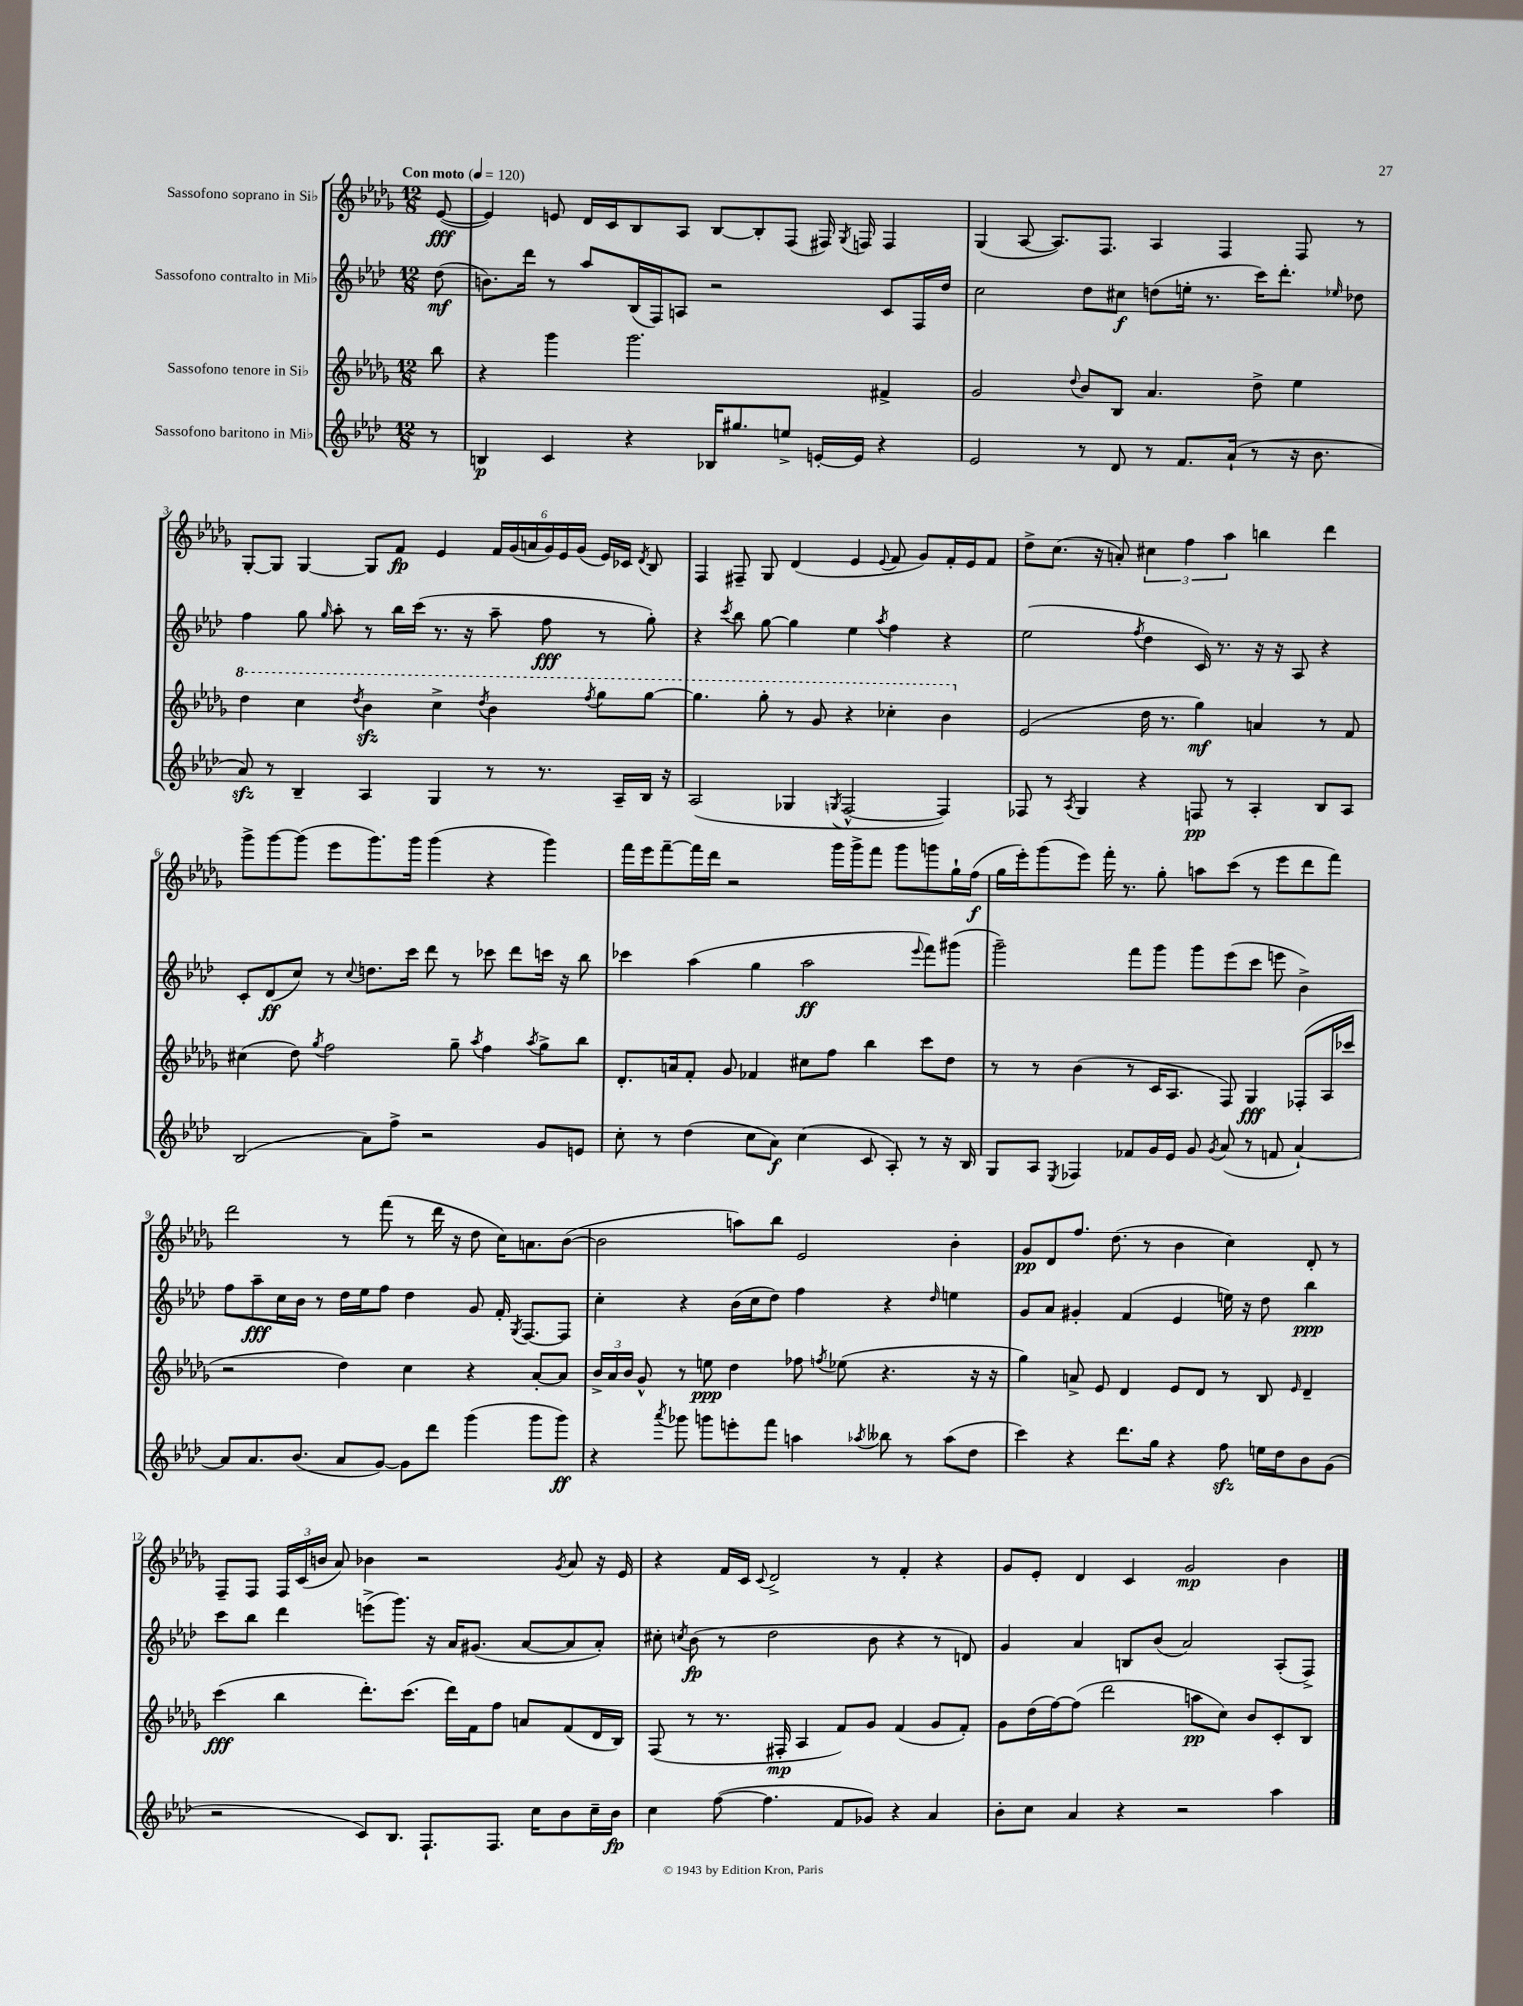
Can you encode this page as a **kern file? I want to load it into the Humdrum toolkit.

**kern	**dynam	**kern	**dynam	**kern	**dynam	**kern	**dynam
*part4	*part4	*part3	*part3	*part2	*part2	*part1	*part1
*staff4	*staff4	*staff3	*staff3	*staff2	*staff2	*staff1	*staff1
*I"Sassofono baritono in Mi♭	*	*I"Sassofono tenore in Si♭	*	*I"Sassofono contralto in Mi♭	*	*I"Sassofono soprano in Si♭	*
*clefG2	*	*clefG2	*	*clefG2	*	*clefG2	*
*k[b-e-a-d-]	*	*k[b-e-a-d-g-]	*	*k[b-e-a-d-]	*	*k[b-e-a-d-g-]	*
*M12/8	*	*M12/8	*	*M12/8	*	*M12/8	*
*MM120	*	*MM120	*	*MM120	*	*MM120	*
=	=	=	=	=	=	=	=
!	!	!	!	!	!	!LO:TX:a:B:t=Con moto	!
8r	.	8bb-\	.	(8dd-\	mf	([8e-/	fff
=1	=1	=1	=1	=1	=1	=1	=1
4Bn/	p	4r	.	8.bn\L)	.	4e-/])	.
.	.	.	.	16ddd-\Jk	.	.	.
4c/	.	4ggg-\	.	8r	.	8en/	.
.	.	.	.	8aa-/L	.	16d-/LL	.
.	.	.	.	.	.	16c/J	.
4r	.	2.ggg-\	.	(16B-/L	.	8B-/	.
.	.	.	.	16F/J)	.	.	.
.	.	.	.	8An/J	.	8A-/J	.
16B-X/KL	.	.	.	2r	.	[8B-/L	.
8.gg#X/	.	.	.	.	.	.	.
.	.	.	.	.	.	8B-'/]	.
8een^/J	.	.	.	.	.	(8F/J	.
[16en'/LL	.	.	.	.	.	16F#X/)	.
.	.	.	.	.	.	8qG-/	.
16e/JJ]	.	.	.	.	.	16Fn/	.
4r	.	4f#X^/	.	8c/L	.	4F/	.
.	.	.	.	16F/L	.	.	.
.	.	.	.	16dd-/JJ	.	.	.
=2	=2	=2	=2	=2	=2	=2	=2
2e-/	.	2g-/	.	2cc\	.	(4G-/	.
.	.	.	.	.	.	[8A-/	.
.	.	.	.	.	.	8.A-/L])	.
.	.	8qqdd-/	.	.	.	.	.
8r	.	8b-/L	.	8dd-\L	.	.	.
.	.	.	.	.	.	8.F/J	.
8d-/	.	8B-/J	.	8cc#X\J	f	.	.
8r	.	4.a-/	.	(8ddn\L	.	4A-/	.
8.f/L	.	.	.	16een'\Jk	.	.	.
.	.	.	.	8.r	.	.	.
.	.	.	.	.	.	4F/	.
(16a-`/Jk	.	.	.	.	.	.	.
8r	.	8dd-^\	.	16ccc\KL)	.	.	.
.	.	.	.	8.ddd-'\J	.	.	.
16r	.	4ee-\	.	.	.	8F/	.
8.b-\	.	.	.	.	.	.	.
.	.	.	.	16qqee-X/	.	.	.
.	.	.	.	8dd-X\	.	8r	.
!!LO:LB:g=z
=3	=3	=3	=3	=3	=3	=3	=3
*	*	*8va	*	*	*	*	*
8a-zz/)	.	4ddd-\	.	4ff\	.	[8G-'/L	.
8r	.	.	.	.	.	8G-/J]	.
4B-~/	.	4ccc\	.	8gg\	.	[4G-/	.
.	.	.	.	16qqgg/	.	.	.
.	.	.	.	8aa-'\	.	.	.
.	.	8qddd-/	.	.	.	.	.
4A-/	.	4bb-zz\	.	8r	.	8G-/L]	.
.	.	.	.	16bb-\LL	.	8f/J	fp
.	.	.	.	(16ccc\JJ	.	.	.
4G/	.	4ccc^\	.	8.r	.	4e-/	.
.	.	.	.	16r	.	.	.
.	.	8qddd-/	.	.	.	.	.
8r	.	4bb-\	.	8aa-~\	.	24f/LL	.
.	.	.	.	.	.	(24g-/	.
.	.	.	.	.	.	24an/	.
8.r	.	.	.	8ff\	fff	24g-/)	.
.	.	.	.	.	.	24e-/	.
.	.	.	.	.	.	(24g-/JJ	.
.	.	8qfff/	.	.	.	.	.
.	.	8ggg-\L	.	8r	.	16e-/LL)	.
16A-~/LL	.	.	.	.	.	16c-X/JJ	.
.	.	.	.	.	.	8qd-/	.
16B-/JJ	.	[8ggg-\J	.	8gg'\)	.	8B-/	.
16r	.	.	.	.	.	.	.
=4	=4	=4	=4	=4	=4	=4	=4
(2A-/	.	4.ggg-\]	.	4r	.	4F/	.
.	.	.	.	8qccc/	.	.	.
.	.	.	.	8bb-\	.	8F#X~/	.
.	.	8ggg-'\	.	[8gg\	.	8G-/	.
4G-X/	.	8r	.	4gg\]	.	(4d-/	.
.	.	8gg-/	.	.	.	.	.
8qGn/	.	.	.	.	.	.	.
[2F^^/	.	4r	.	4ee-\	.	4e-/	.
.	.	.	.	8qaa-/	.	8qqe-/	.
.	.	4ccc-X'\	.	4ff\	.	8f/	.
.	.	.	.	.	.	8g-/L)	.
4F/])	.	4bb-\	.	4r	.	16f'/L	.
.	.	.	.	.	.	16e-/J	.
.	.	.	.	.	.	8f/J	.
=5	=5	=5	=5	=5	=5	=5	=5
*	*	*X8va	*	*	*	*	*
8F-X/	.	(2e-/	.	(2ee-\	.	8dd-^\L	.
8r	.	.	.	.	.	(8.cc\J	.
8qA-/	.	.	.	.	.	.	.
4G/	.	.	.	.	.	.	.
.	.	.	.	.	.	16r	.
.	.	.	.	.	.	8an'/)	.
.	.	.	.	8qff/	.	.	.
4r	.	16dd-\	.	4dd-\	.	6cc#X\	.
.	.	8.r	.	.	.	.	.
.	.	.	.	.	.	6ff\	.
8Fn/	pp	4gg-\)	mf	16c/)	.	.	.
.	.	.	.	8.r	.	.	.
.	.	.	.	.	.	6aa-\	.
8r	.	.	.	.	.	.	.
4A-'/	.	4an/	.	16r	.	4bbn\	.
.	.	.	.	16r	.	.	.
.	.	.	.	8A-/	.	.	.
8B-/L	.	8r	.	4r	.	4ddd-\	.
8A-/J	.	8f/	.	.	.	.	.
!!LO:LB:g=z
=6	=6	=6	=6	=6	=6	=6	=6
(2B-/	.	(4cc#X\	.	8c'/L	.	8ggg-^\L	.
.	.	.	.	(8d-/	ff	[8ggg-\	.
.	.	8dd-\)	.	8cc/J)	.	(8ggg-\J]	.
.	.	8qgg-/	.	.	.	.	.
.	.	2ff\	.	8r	.	8eee-\L	.
.	.	.	.	8qqcc/	.	.	.
8a-\L)	.	.	.	8.ddn\L	.	8.ggg-\)	.
8ff^\J	.	.	.	.	.	.	.
.	.	.	.	16ccc\Jk	.	16ggg-\Jk	.
2r	.	.	.	8ddd-\	.	(4ggg-\	.
.	.	8gg-~\	.	8r	.	.	.
.	.	8qaa-/	.	.	.	.	.
.	.	4ff\	.	8ccc-X\	.	4r	.
.	.	.	.	8ddd-\L	.	.	.
.	.	8qaa-/	.	.	.	.	.
8g/L	.	8gg-^\L	.	16cccn\Jk	.	4ggg-\)	.
.	.	.	.	16r	.	.	.
8en/J	.	8bb-\J	.	8bb-\	.	.	.
=7	=7	=7	=7	=7	=7	=7	=7
8cc'\	.	8.d-'/L	.	4ccc-X\	.	16fff\LL	.
.	.	.	.	.	.	16eee-\J	.
8r	.	.	.	.	.	[8fff~\	.
.	.	16an/k	.	.	.	.	.
(4dd-\	.	8f'/J	.	(4aa-\	.	16fff\L]	.
.	.	.	.	.	.	16ddd-\JJ	.
.	.	8g-/	.	.	.	2r	.
8cc\L	.	4f-X/	.	4gg\	.	.	.
8a-\J)	f	.	.	.	.	.	.
(4cc\	.	8cc#X\L	.	2aa-\	ff	.	.
.	.	8ff\J	.	.	.	16ggg-\LL	.
.	.	.	.	.	.	16ggg-^\J	.
8c/	.	4bb-\	.	.	.	8fff\J	.
8A-'/)	.	.	.	.	.	8ggg-\L	.
.	.	.	.	8qqeee-/	.	.	.
8r	.	8ccc\L	.	8fff\L)	.	8gggn\	.
16r	.	8dd-\J	.	(8ggg#X\J	.	16gg-`\L	.
16B-/	.	.	.	.	.	(16ff\JJ	f
=8	=8	=8	=8	=8	=8	=8	=8
8G/L	.	8r	.	2ggg~\)	.	16gg-\LL	.
.	.	.	.	.	.	16eee-'\J)	.
8A-/J	.	8r	.	.	.	(8ggg-\	.
8qE-/	.	.	.	.	.	.	.
4F-X/	.	(4b-\	.	.	.	8eee-\J)	.
.	.	.	.	.	.	16fff'\	.
.	.	.	.	.	.	8.r	.
8f-X/L	.	8r	.	8fff\L	.	.	.
16g/L	.	16c/KL	.	8ggg\J	.	8gg-'\	.
16e-/JJ	.	8.A-/J	.	.	.	.	.
8g/	.	.	.	8ggg\L	.	8aan\L	.
8qg/	.	.	.	.	.	.	.
(8a-/	.	8F/)	.	(8eee-\	.	(8ccc\J	.
8r	.	4G-/	fff	8ccc\J	.	8r	.
8fn/	.	.	.	8eeen\	.	8eee-\L	.
[4a-`/)	.	(8F-X'/L	.	4b-^\)	.	8ddd-\	.
.	.	16A-/L	.	.	.	8fff\J)	.
.	.	16ccc-X/JJ	.	.	.	.	.
!!LO:LB:g=z
=9	=9	=9	=9	=9	=9	=9	=9
8a-/L]	.	2r	.	8ff\L	.	2ddd-\	.
8.a-/	.	.	.	8aa-~\	fff	.	.
.	.	.	.	16cc\L	.	.	.
(8.b-/J	.	.	.	16b-\JJ	.	.	.
.	.	.	.	8r	.	.	.
8a-/L	.	4dd-\)	.	16dd-\LL	.	8r	.
.	.	.	.	16ee-\J	.	.	.
[8g/J)	.	.	.	8ff\J	.	(8fff\	.
8g\L]	.	4cc\	.	4dd-\	.	8r	.
8ddd-\J	.	.	.	.	.	16ddd-\	.
.	.	.	.	.	.	16r	.
(4ggg\	.	4r	.	8g/	.	8dd-\	.
.	.	.	.	16f'/	.	16cc\KL)	.
.	.	.	.	8qG/	.	.	.
.	.	.	.	[8.F/L	.	8.an\	.
8ggg\L	.	[8a-'/L	.	.	.	.	.
8ggg\J)	ff	8a-/J]	.	8F/J]	.	([8b-\J	.
=10	=10	=10	=10	=10	=10	=10	=10
4r	.	24b-^/LL	.	4cc'\	.	2b-\]	.
.	.	24a-/	.	.	.	.	.
.	.	24b-/JJ	.	.	.	.	.
.	.	8g-^^/	.	.	.	.	.
8qaaa-/	.	.	.	.	.	.	.
8ggg-X\	.	8r	.	4r	.	.	.
8gggn\L	.	8een\	ppp	.	.	.	.
8eeen'\	.	4dd-\	.	(16b-\LL	.	8aan\L)	.
.	.	.	.	16cc\J	.	.	.
8fff\J	.	.	.	8dd-\J)	.	8bb-\J	.
4aan\	.	8ff-X\	.	4ff\	.	2e-/	.
.	.	8qffn/	.	.	.	.	.
.	.	(8ee-X\	.	.	.	.	.
8qaa-X/	.	.	.	.	.	.	.
8bb--X\	.	4.r	.	4r	.	.	.
8r	.	.	.	.	.	.	.
.	.	.	.	16qqdd-/	.	.	.
(8aa-\L	.	.	.	4een\	.	4b-'\	.
8dd-\J	.	16r	.	.	.	.	.
.	.	16r	.	.	.	.	.
=11	=11	=11	=11	=11	=11	=11	=11
4ccc\)	.	4gg-\)	.	8g/L	.	8g-/L	pp
.	.	.	.	8a-/J	.	8d-/	.
4r	.	8an^/	.	4g#X'/	.	8.ff/J	.
.	.	8e-/	.	.	.	.	.
.	.	.	.	.	.	(8.dd-\	.
8.ddd-\L	.	4d-/	.	(4f/	.	.	.
.	.	.	.	.	.	8r	.
16gg\Jk	.	.	.	.	.	.	.
4r	.	8e-/L	.	4e-/	.	4b-\	.
.	.	8d-/J	.	.	.	.	.
8ffzz\	.	8r	.	16een\)	.	4cc\)	.
.	.	.	.	16r	.	.	.
16een\LL	.	8B-/	.	8dd-\	.	.	.
16dd-\J	.	.	.	.	.	.	.
.	.	16qqe-/	.	.	.	.	.
8b-\	.	4d-~/	.	4bb-\	ppp	8d-'/	.
(8g\J	.	.	.	.	.	8r	.
!!LO:LB:g=z
=12	=12	=12	=12	=12	=12	=12	=12
2r	.	(4ccc\	fff	8ccc\L	.	8F~/L	.
.	.	.	.	8bb-\J	.	8F/J	.
.	.	4bb-\	.	4ddd-\	.	24F/LL	.
.	.	.	.	.	.	(24c/	.
.	.	.	.	.	.	24bn/JJ	.
.	.	.	.	.	.	8a-/)	.
8c/L)	.	8.ddd-'\L)	.	(8eeen^\L	.	4b-X\	.
8.B-/J	.	.	.	8.ggg\J)	.	.	.
.	.	(8.ccc\J	.	.	.	.	.
.	.	.	.	.	.	2r	.
8.F`/L	.	.	.	16r	.	.	.
.	.	16ddd-\LL)	.	16a-/KL	.	.	.
.	.	16f\J	.	(8.g#X/J	.	.	.
8.F/J	.	8ff\J	.	.	.	.	.
.	.	8an/L	.	[8a-/L	.	.	.
16cc\KL	.	.	.	.	.	.	.
.	.	.	.	.	.	8qg-/	.
8b-\	.	(8f/	.	8a-/]	.	8a-/	.
16cc~\L	.	16d-/L	.	8a-'/J)	.	16r	.
16b-\JJ	fp	16B-/JJ)	.	.	.	16e-/	.
=13	=13	=13	=13	=13	=13	=13	=13
4cc\	.	(8F/	.	8cc#X'\	.	4r	.
.	.	.	.	8qccn/	.	.	.
.	.	8r	.	(8b-\	fp	.	.
([8ff\	.	8.r	.	8r	.	16f/LL	.
.	.	.	.	.	.	16c/JJ	.
.	.	.	.	.	.	8qqc/	.
4.ff\]	.	.	.	2dd-\	.	2d-^/	.
.	.	16F#X'/	mp	.	.	.	.
.	.	4A-/	.	.	.	.	.
8f/L	.	8f/L)	.	.	.	.	.
8g-X/J)	.	8g-/J	.	8b-\	.	8r	.
4r	.	(4f/	.	4r	.	4f'/	.
4a-/	.	8g-/L	.	8r	.	4r	.
.	.	8f'/J)	.	8dn/)	.	.	.
=14	=14	=14	=14	=14	=14	=14	=14
8b-'\L	.	8g-\L	.	4g/	.	8g-/L	.
8cc\J	.	(16dd-\L	.	.	.	8e-'/J	.
.	.	[16ff\J)	.	.	.	.	.
4a-/	.	(8ff\J]	.	4a-/	.	4d-/	.
.	.	2ddd-\	.	.	.	.	.
4r	.	.	.	8Bn/L	.	4c/	.
.	.	.	.	(8b-/J	.	.	.
2r	.	.	.	2a-/)	.	2g-/	mp
.	.	8aan\L	pp	.	.	.	.
.	.	8cc\J)	.	.	.	.	.
.	.	8b-/L	.	.	.	.	.
4aa-\	.	8c'/	.	(8A-'/L	.	4b-\	.
.	.	8B-/J	.	8F^/J)	.	.	.
==	==	==	==	==	==	==	==
*-	*-	*-	*-	*-	*-	*-	*-
